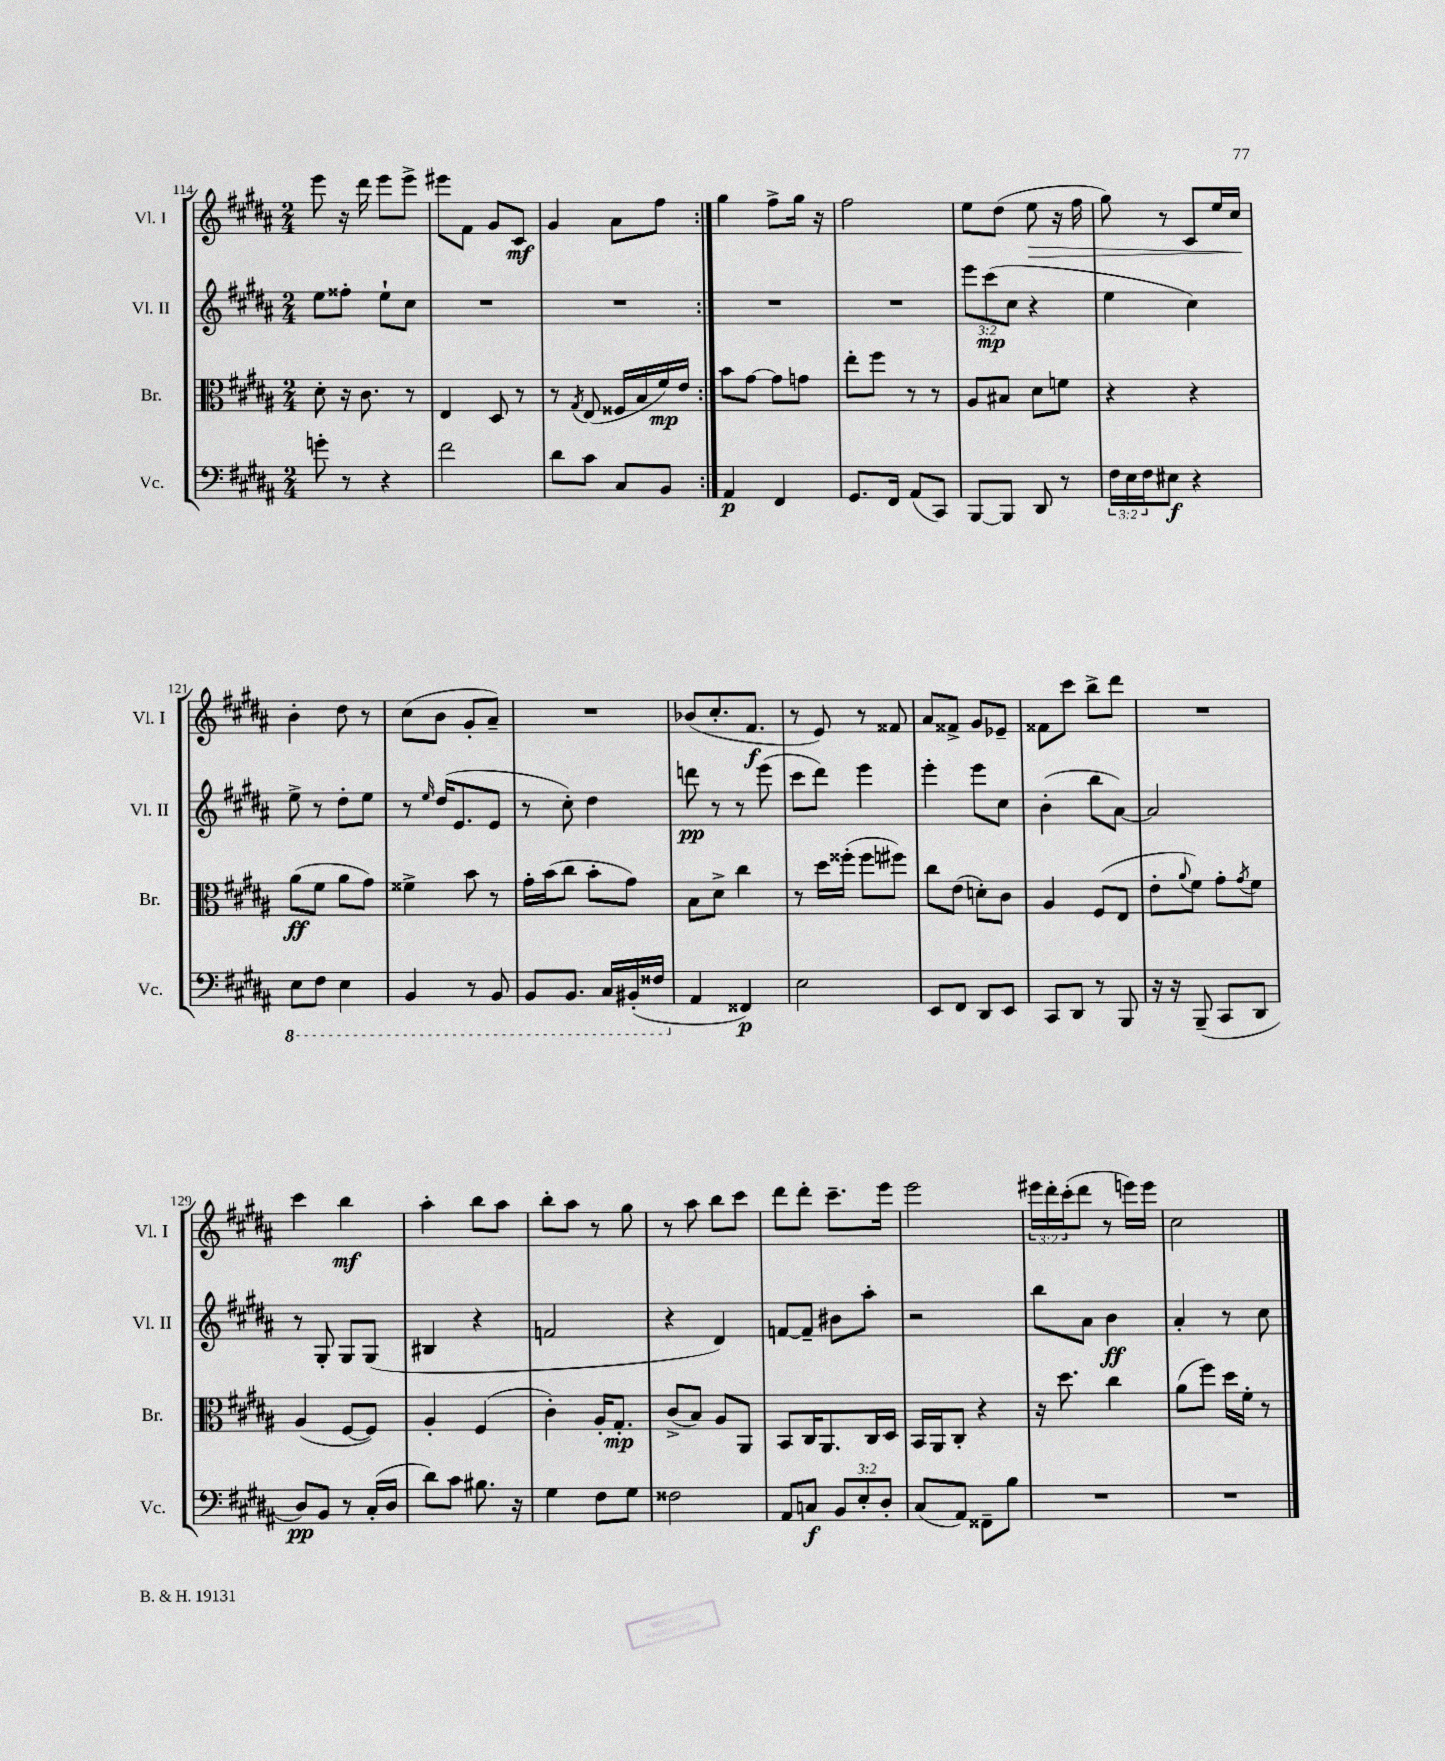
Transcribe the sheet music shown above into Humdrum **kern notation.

**kern	**dynam	**kern	**dynam	**kern	**dynam	**kern	**dynam
*part4	*part4	*part3	*part3	*part2	*part2	*part1	*part1
*staff4	*staff4	*staff3	*staff3	*staff2	*staff2	*staff1	*staff1
*I"Vc.	*	*I"Br.	*	*I"Vl. II	*	*I"Vl. I	*
*I'Vc.	*	*I'Br.	*	*I'Vl. II	*	*I'Vl. I	*
*clefF4	*	*clefC3	*	*clefG2	*	*clefG2	*
*k[f#c#g#d#a#]	*	*k[f#c#g#d#a#]	*	*k[f#c#g#d#a#]	*	*k[f#c#g#d#a#]	*
*M2/4	*	*M2/4	*	*M2/4	*	*M2/4	*
=114	=114	=114	=114	=114	=114	=114	=114
8gn'\	.	8d#'\	.	8ee\L	.	8eee\	.
8r	.	16r	.	8ff##X'\J	.	16r	.
.	.	8.c#\	.	.	.	16ddd#\	.
4r	.	.	.	8ee`\L	.	8eee\L	.
.	.	8r	.	8cc#\J	.	8eee^\J	.
=115	=115	=115	=115	=115	=115	=115	=115
2f#\	.	4E/	.	2r	.	8eee#X\L	.
.	.	.	.	.	.	8f#\J	.
.	.	8D#/	.	.	.	8g#/L	.
.	.	8r	.	.	.	8c#/J	mf
=116	=116	=116	=116	=116	=116	=116	=116
8d#\L	.	8r	.	2r	.	4g#/	.
.	.	8qG#/	.	.	.	.	.
8c#\J	.	(8E/	.	.	.	.	.
8C#/L	.	16F##X/LL	.	.	.	8a#\L	.
.	.	16B/	.	.	.	.	.
8BB/J	.	16f#/)	mp	.	.	8ff#\J	.
.	.	16e/JJ	.	.	.	.	.
=117:|!	=117:|!	=117:|!	=117:|!	=117:|!	=117:|!	=117:|!	=117:|!
4AA#/	p	8b\L	.	2r	.	4gg#\	.
.	.	[8g#\J	.	.	.	.	.
4FF#/	.	8g#\L]	.	.	.	8ff#^\L	.
.	.	8gn\J	.	.	.	16gg#\Jk	.
.	.	.	.	.	.	16r	.
=118	=118	=118	=118	=118	=118	=118	=118
8.GG#/L	.	8ee'\L	.	2r	.	2ff#\	.
.	.	8ff#\J	.	.	.	.	.
16FF#/Jk	.	.	.	.	.	.	.
(8AA#/L	.	8r	.	.	.	.	.
8CC#/J)	.	8r	.	.	.	.	.
=119	=119	=119	=119	=119	=119	=119	=119
[8BBB/L	.	8A#/L	.	12eee\L	.	8ee\L	.
.	.	.	.	(12ccc#\	mp	.	.
8BBB/J]	.	8B#X/J	.	.	.	(8dd#\J	.
.	.	.	.	12cc#\J	.	.	.
!	!	!	!	!	!	!	!LO:HP:b
8DD#/	.	8d#\L	.	4r	.	8ee\	>
8r	.	8fn\J	.	.	.	16r	.
.	.	.	.	.	.	16ff#\	.
=120	=120	=120	=120	=120	=120	=120	=120
24F#\LL	.	4r	.	4ee\	.	8gg#\)	.
24E\	.	.	.	.	.	.	.
24F#\J	.	.	.	.	.	.	.
8E#X\J	f	.	.	.	.	8r	.
4r	.	4r	.	4cc#\)	.	8c#/L	.
.	.	.	.	.	.	16ee/L	.
.	.	.	.	.	.	16cc#/JJ	.
.	.	.	.	.	.	.	]
!!LO:LB:g=z
=121	=121	=121	=121	=121	=121	=121	=121
*8ba	*	*	*	*	*	*	*
8EE\L	.	(8a#\L	ff	8ee^\	.	4b'\	.
8FF#\J	.	8f#\J	.	8r	.	.	.
4EE\	.	8a#\L	.	8dd#'\L	.	8dd#\	.
.	.	8g#\J)	.	8ee\J	.	8r	.
=122	=122	=122	=122	=122	=122	=122	=122
4BBB/	.	4f##X^\	.	8r	.	(8cc#\L	.
.	.	.	.	16qqee/	.	.	.
.	.	.	.	(16dd#/KL	.	8b\J	.
.	.	.	.	8.e/	.	.	.
8r	.	8b\	.	.	.	8g#'/L	.
8BBB/	.	8r	.	8e/J	.	8a#~/J)	.
=123	=123	=123	=123	=123	=123	=123	=123
8BBB/L	.	16g#'\LL	.	8r	.	2r	.
.	.	(16b\J	.	.	.	.	.
8.BBB/J	.	8cc#\J	.	8cc#'\)	.	.	.
.	.	8b'\L	.	4dd#\	.	.	.
16CC#/LL	.	.	.	.	.	.	.
(16BBB#X'/	.	8g#\J)	.	.	.	.	.
16FF##X/JJ	.	.	.	.	.	.	.
=124	=124	=124	=124	=124	=124	=124	=124
*X8ba	*	*	*	*	*	*	*
4AA#/	.	8B\L	.	8dddn\	pp	(8b-X/L	.
.	.	8d#^\J	.	8r	.	8.cc#'/	.
4FF##X/)	p	4cc#\	.	8r	.	.	.
.	.	.	.	.	.	8.f#/J	f
.	.	.	.	(8eee\	.	.	.
=125	=125	=125	=125	=125	=125	=125	=125
2E\	.	8r	.	8ccc#\L	.	8r	.
.	.	16dd#\LL	.	8ddd#\J)	.	8e/)	.
.	.	(16ff##X'\JJ	.	.	.	.	.
.	.	8ff##\L	.	4eee\	.	8r	.
.	.	8ff#X\J)	.	.	.	8f##X/	.
=126	=126	=126	=126	=126	=126	=126	=126
8EE/L	.	8cc#\L	.	4eee'\	.	8a#/L	.
8FF#/J	.	(8e\J	.	.	.	8f##X^/J	.
8DD#/L	.	8dn'\L)	.	8eee\L	.	8g#/L	.
8EE/J	.	8c#\J	.	8cc#\J	.	8e-X~/J	.
=127	=127	=127	=127	=127	=127	=127	=127
8CC#/L	.	4A#/	.	(4b'\	.	8f##X\L	.
8DD#/J	.	.	.	.	.	8ccc#\J	.
8r	.	(8F#/L	.	8bb\L	.	8bb^\L	.
8BBB/	.	8E/J	.	[8a#\J)	.	8ddd#\J	.
=128	=128	=128	=128	=128	=128	=128	=128
16r	.	8e'\L	.	2a#/]	.	2r	.
16r	.	.	.	.	.	.	.
.	.	8qqa#/	.	.	.	.	.
(8BBB~/	.	8f#\J)	.	.	.	.	.
8CC#/L	.	8g#'\L	.	.	.	.	.
.	.	8qg#/	.	.	.	.	.
8DD#/J	.	8f#\J	.	.	.	.	.
!!LO:LB:g=z
=129	=129	=129	=129	=129	=129	=129	=129
8D#/L)	pp	(4A#/	.	8r	.	4ccc#\	.
8BB/J	.	.	.	8G#'/	.	.	.
8r	.	[8F#/L	.	8G#/L	.	4bb\	mf
(16C#'/LL	.	8F#/J])	.	(8G#/J	.	.	.
16D#/JJ	.	.	.	.	.	.	.
=130	=130	=130	=130	=130	=130	=130	=130
8d#\L)	.	4A#'/	.	4B#X/	.	4aa#'\	.
8c#\J	.	.	.	.	.	.	.
8.B#X\	.	(4F#/	.	4r	.	8bb\L	.
.	.	.	.	.	.	8aa#\J	.
16r	.	.	.	.	.	.	.
=131	=131	=131	=131	=131	=131	=131	=131
4G#\	.	4c#'\)	.	2fn/	.	8bb'\L	.
.	.	.	.	.	.	8aa#\J	.
8F#\L	.	16A#'/KL	.	.	.	8r	.
.	.	8.G#'/J	mp	.	.	.	.
8G#\J	.	.	.	.	.	8gg#\	.
=132	=132	=132	=132	=132	=132	=132	=132
2F##X\	.	(8c#^/L	.	4r	.	8r	.
.	.	8B/J)	.	.	.	8aa#\	.
.	.	8A#/L	.	4d#/)	.	8bb\L	.
.	.	8AA#/J	.	.	.	8ccc#\J	.
=133	=133	=133	=133	=133	=133	=133	=133
8AA#/L	.	8BB/L	.	[8fn/L	.	8ddd#\L	.
8Cn/J	f	16C#/K	.	8f~/J]	.	8ddd#'\J	.
.	.	8.AA#/	.	.	.	.	.
12BB/L	.	.	.	8b#X\L	.	8.ccc#~\L	.
12E'/	.	.	.	.	.	.	.
.	.	16C#/L	.	8aa#'\J	.	.	.
12D#'/J	.	.	.	.	.	.	.
.	.	16D#/JJ	.	.	.	16eee\Jk	.
=134	=134	=134	=134	=134	=134	=134	=134
(8C#/L	.	16BB/LL	.	2r	.	2eee\	.
.	.	16AA#/J	.	.	.	.	.
8AA#/J)	.	8C#'/J	.	.	.	.	.
8FF##X~\L	.	4r	.	.	.	.	.
8B\J	.	.	.	.	.	.	.
=135	=135	=135	=135	=135	=135	=135	=135
2r	.	16r	.	8bb\L	.	24eee#X\LL	.
.	.	.	.	.	.	24ddd#'\	.
.	.	8.dd#\	.	.	.	.	.
.	.	.	.	.	.	(24ccc#'\J	.
.	.	.	.	8a#\J	.	8ddd#\J	.
.	.	4cc#\	.	4b\	ff	8r	.
.	.	.	.	.	.	16eeen\LL)	.
.	.	.	.	.	.	16eee\JJ	.
=136	=136	=136	=136	=136	=136	=136	=136
2r	.	(8a#\L	.	4a#'/	.	2cc#\	.
.	.	8ff#\J)	.	.	.	.	.
.	.	16dd#\LL	.	8r	.	.	.
.	.	16f#'\JJ	.	.	.	.	.
.	.	8r	.	8cc#\	.	.	.
==	==	==	==	==	==	==	==
*-	*-	*-	*-	*-	*-	*-	*-
